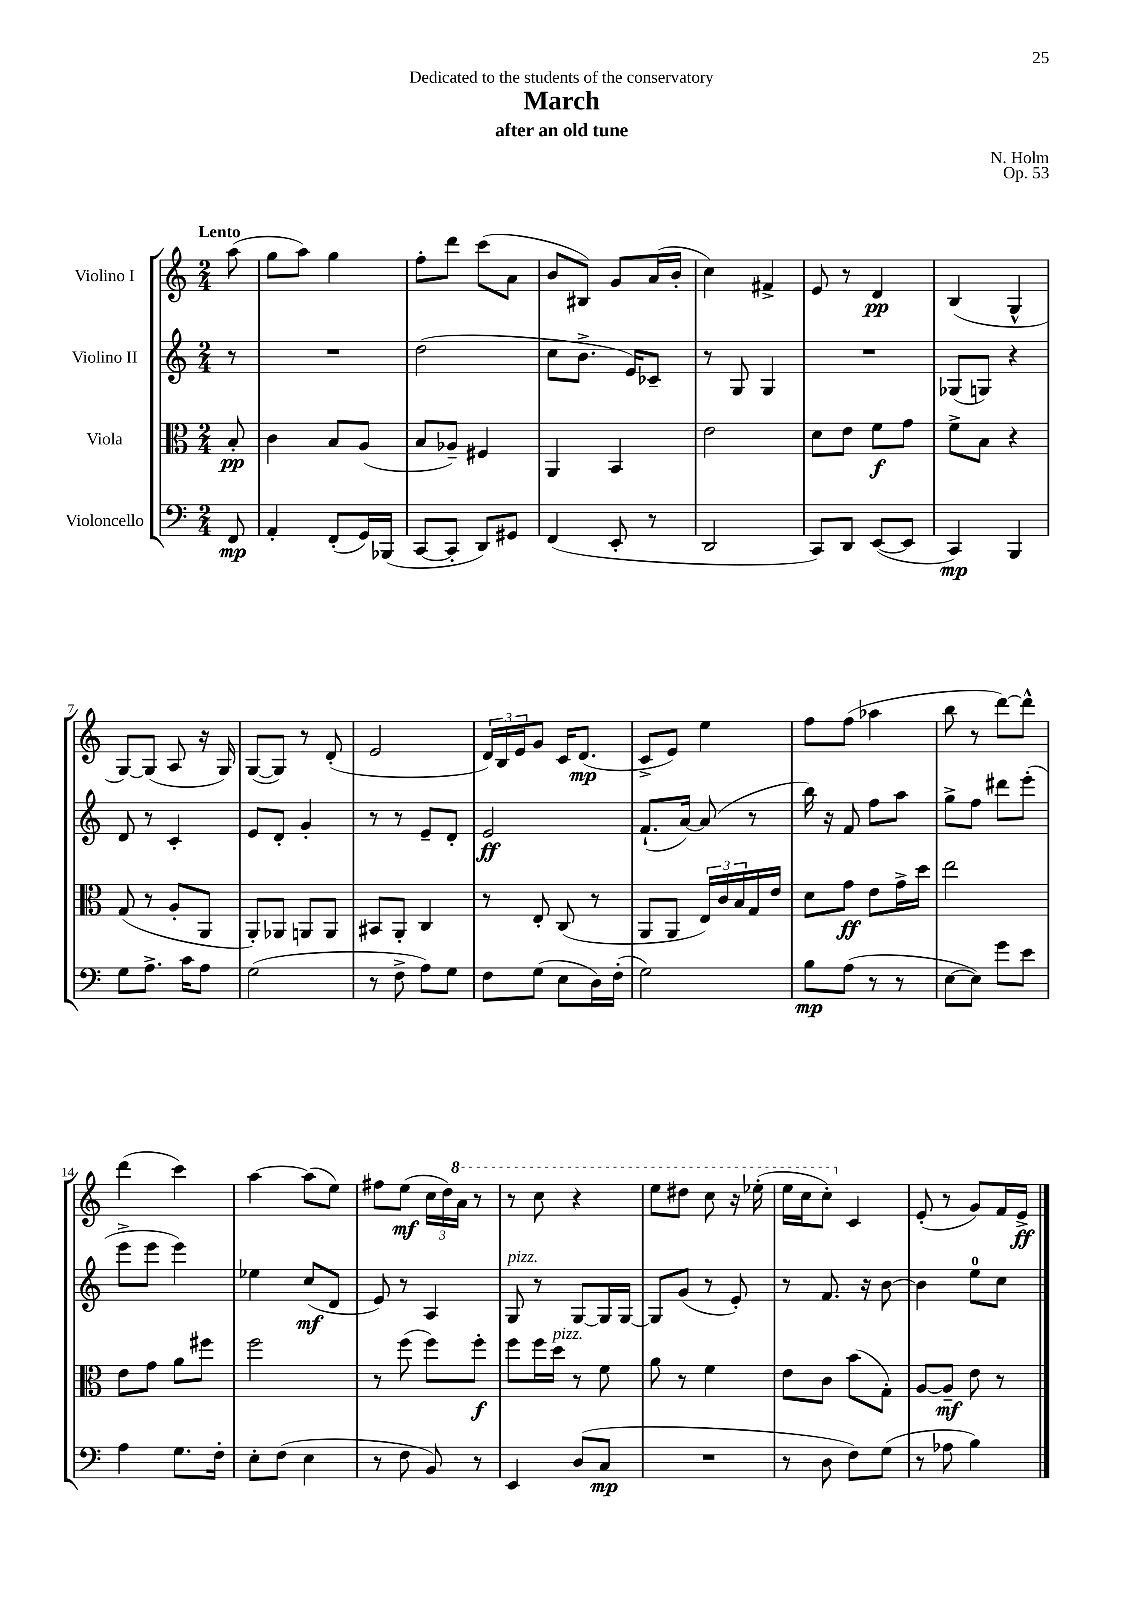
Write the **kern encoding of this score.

**kern	**kern	**kern	**kern
*staff4	*staff3	*staff2	*staff1
*clefF4	*clefC3	*clefG2	*clefG2
*k[]	*k[]	*k[]	*k[]
*M2/4	*M2/4	*M2/4	*M2/4
8FF	8B'	8r	(8aa
=	=	=	=
4AA'	4c	2r	8gg
.	.	.	8aa)
(8FF'	8B	.	4gg
16GG)	(8A	.	.
(16BBB-	.	.	.
=	=	=	=
[8CC	8B	(2dd	8ff'
8CC']	8A-~)	.	8ddd
8DD)	4F#	.	(8ccc
8GG#	.	.	8a
=	=	=	=
(4FF	4AA	8cc	8b
.	.	8.b^	8B#)
8EE'	4BB	.	8g
.	.	16e)	.
8r	.	8c-~	(16a
.	.	.	16b'
=	=	=	=
2DD	2e	8r	4cc)
.	.	8G	.
.	.	4G	4f#^
=	=	=	=
8CC)	8d	2r	8e
8DD	8e	.	8r
([8EE	8f	.	4d
8EE]	8g	.	.
=	=	=	=
4CC)	8f^	(8G-	(4B
.	8B	8G)	.
4BBB	4r	4r	4G^^
=	=	=	=
8G	(8G	8d	[8G)
8.A^	8r	8r	(8G]
.	8A'	4c'	8A
16c	.	.	.
8A	8AA	.	16r
.	.	.	16G)
=	=	=	=
(2G	8AA')	8e	([8G
.	8AA-	8d'	8G])
.	8AA	4g'	8r
.	8AA	.	(8d'
=	=	=	=
8r	8BB#	8r	2e
8F^	8AA'	8r	.
8A)	4C	8e~	.
8G	.	8d'	.
=	=	=	=
8F	8r	2e	24d)
.	.	.	24B
.	.	.	24e
(8G	8E'	.	8g
8E	(8C	.	16c
.	.	.	(8.d
16D)	8r	.	.
(16F'	.	.	.
=	=	=	=
2G)	8AA	(8.f`	8c^
.	8AA	.	8e)
.	.	[16a)	.
.	24E)	(8a]	4ee
.	24c	.	.
.	24B	.	.
.	16G	8r	.
.	16e	.	.
=	=	=	=
8B	8d	16bb)	8ff
.	.	16r	.
(8A	8g	8f	(8ff
8r	8e	8ff	4aa-
8r	16g^	8aa	.
.	16dd	.	.
=	=	=	=
[8E	2ee	8gg^	8bb
8E])	.	8ff	8r
8g	.	8ddd#	[8ddd)
8e	.	(8eee'	8ddd^^]
=	=	=	=
4A	8e	8eee^	(4ddd
.	8g	8eee	.
8.G	8a	4eee)	4ccc)
.	8ff#	.	.
16F'	.	.	.
=	=	=	=
8E'	2ff	4ee-	[4aa
(8F	.	.	.
4E	.	(8cc	(8aa]
.	.	8d	8ee)
=	=	=	=
8r	8r	8e)	8ff#
8F	(8ff	8r	(8ee
8BB)	8ff)	4A	24cc
.	.	.	24dd)
.	.	.	24aa
8r	8ff'	.	8r
=	=	=	=
4EE	8ff	8G	8r
.	16ff	8r	8ccc
.	16dd	.	.
(8D	8r	[8G	4r
8C	8f	16G]	.
.	.	[16G	.
=	=	=	=
2r	8a	8G]	8eee
.	8r	(8g	8ddd#
.	4f	8r	8ccc
.	.	8e')	16r
.	.	.	(16eee-'
=	=	=	=
8r	8e	8r	16eee
.	.	.	16ccc
8D	8c	8.f	8ccc')
8F)	(8b	.	4c
.	.	16r	.
(8G	8G')	[8b	.
=	=	=	=
8r	[8A	4b]	(8e'
8A-	8A~]	.	8r
4B)	8e	8ee	8g)
.	8r	8cc	16f
.	.	.	16e^
==	==	==	==
*-	*-	*-	*-
